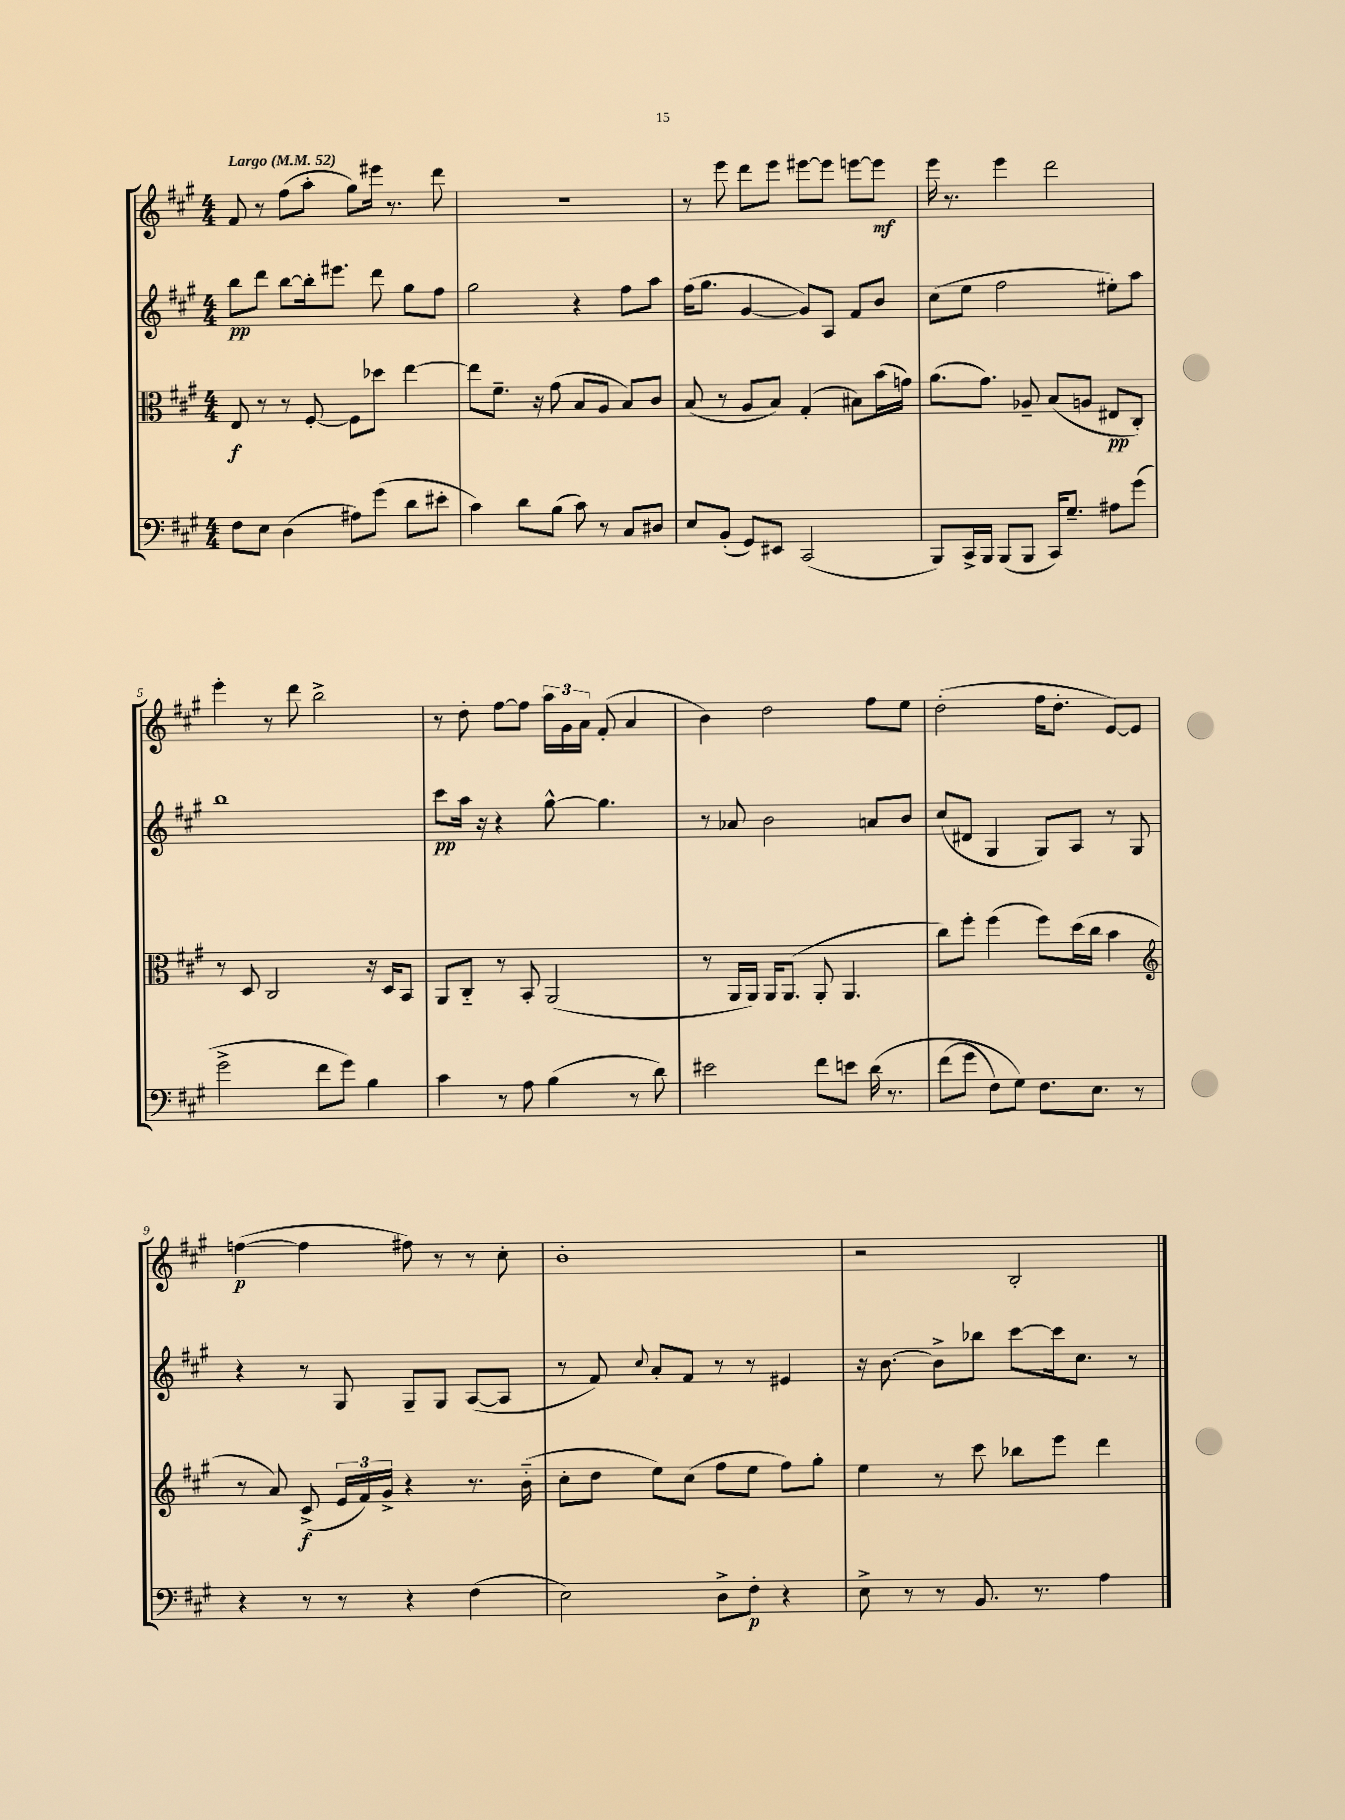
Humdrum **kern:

**kern	**kern	**kern	**kern
*staff4	*staff3	*staff2	*staff1
*clefF4	*clefC3	*clefG2	*clefG2
*k[f#c#g#]	*k[f#c#g#]	*k[f#c#g#]	*k[f#c#g#]
*M4/4	*M4/4	*M4/4	*M4/4
*MM52	*MM52	*MM52	*MM52
8F#	8E	8bb	8f#
8E	8r	8ddd	8r
(4D	8r	[8bb	(8ff#
.	[8F#'	16bb']	8aa'
.	.	8.eee#	.
8A#)	8F#]	.	8gg#)
(8g#	8dd-	8ddd	16eee#
.	.	.	8.r
8d	[4ee	8gg#	.
8e#'	.	8ff#	8ddd
=	=	=	=
4c#)	8ee]	2gg#	1r
.	8.f#~	.	.
8d	.	.	.
.	16r	.	.
(8B	(8g#	.	.
8c#)	8B	4r	.
8r	8A	.	.
8C#	8B)	8ff#	.
8D#	8c#	8aa	.
=	=	=	=
8E	(8B	(16ff#	8r
.	.	8.gg#	.
(8BB'	8r	.	8eee
8GG#)	8A	[4g#	8ddd
8EE#	8B)	.	8eee
(2CC#	(4G#'	8g#])	[8eee#
.	.	8A	8eee#]
.	8B#)	8f#	[8eee
.	(16b	8b	8eee]
.	16g)	.	.
=	=	=	=
8BBB)	(8.a	(8cc#	16eee
.	.	.	8.r
16CC#^	.	8ee	.
16BBB	8.g#)	.	.
(8BBB	.	2ff#	4eee
8BBB	8A-~	.	.
16CC#)	(8B	.	2ddd
8.G#~	.	.	.
.	8A	.	.
8A#	8E#	8ee#')	.
(8g#	8C#')	8aa	.
=	=	=	=
2g#^	8r	1bb	4eee'
.	8D	.	.
.	2C#	.	8r
.	.	.	8ddd
8f#	.	.	2bb^
8g#)	.	.	.
4B	16r	.	.
.	16D	.	.
.	8BB	.	.
=	=	=	=
4c#	8AA	8ccc#	8r
.	8C#'~	16aa	8dd'
.	.	16r	.
8r	8r	4r	[8ff#
8A	8BB'	.	8ff#]
(4B	(2AA	[8gg#^^	24aa
.	.	.	24g#
.	.	.	24a
.	.	4.gg#]	(8f#'
8r	.	.	4a
8d)	.	.	.
=	=	=	=
2e#	8r	8r	4b)
.	16AA	8a-	.
.	16AA)	.	.
.	16AA	2b	2dd
.	(8.AA	.	.
8f#	8AA'	.	.
8e	4.AA	.	.
&(16d	.	8a	8ff#
8.r	.	.	.
.	.	8b	8ee
=	=	=	=
(8f#	8cc#)	(8cc#	(2dd'
8g#	8ff#'	8d#	.
8F#)	(4ff#	4G#	.
8G#&)	.	.	.
8.F#	8ff#)	8G#)	16ff#
.	.	.	8.dd'
.	(16dd	8A	.
8.E	16cc#	.	.
.	4b	8r	[8e)
8r	.	8G#	8e]
=	=	=	=
*	*clefG2	*	*
4r	8r	4r	([4ff
.	8a)	.	.
8r	(8c#^	8r	4ff]
8r	24e	8G#	.
.	24f#)	.	.
.	24g#^	.	.
4r	4r	8G#~	8ff#)
.	.	8G#	8r
(4F#	8.r	([8A	8r
.	.	8A]	8cc#'
.	(16b'~	.	.
=	=	=	=
2E)	8cc#'	8r	1b'
.	8dd	8f#)	.
.	.	8qqcc#	.
.	8ee)	8a'	.
.	(8cc#	8f#	.
8D^	8ff#	8r	.
8F#'	8ee	8r	.
4r	8ff#)	4e#	.
.	8gg#'	.	.
=	=	=	=
8E^	4ee	16r	2r
.	.	[8.b	.
8r	.	.	.
8r	8r	8b^]	.
8.BB	8ccc#	8bb-	.
.	8bb-	[8ccc#	2B'
8.r	.	.	.
.	8eee	16ccc#]	.
.	.	8.cc#	.
4A	4ddd	.	.
.	.	8r	.
==	==	==	==
*-	*-	*-	*-
